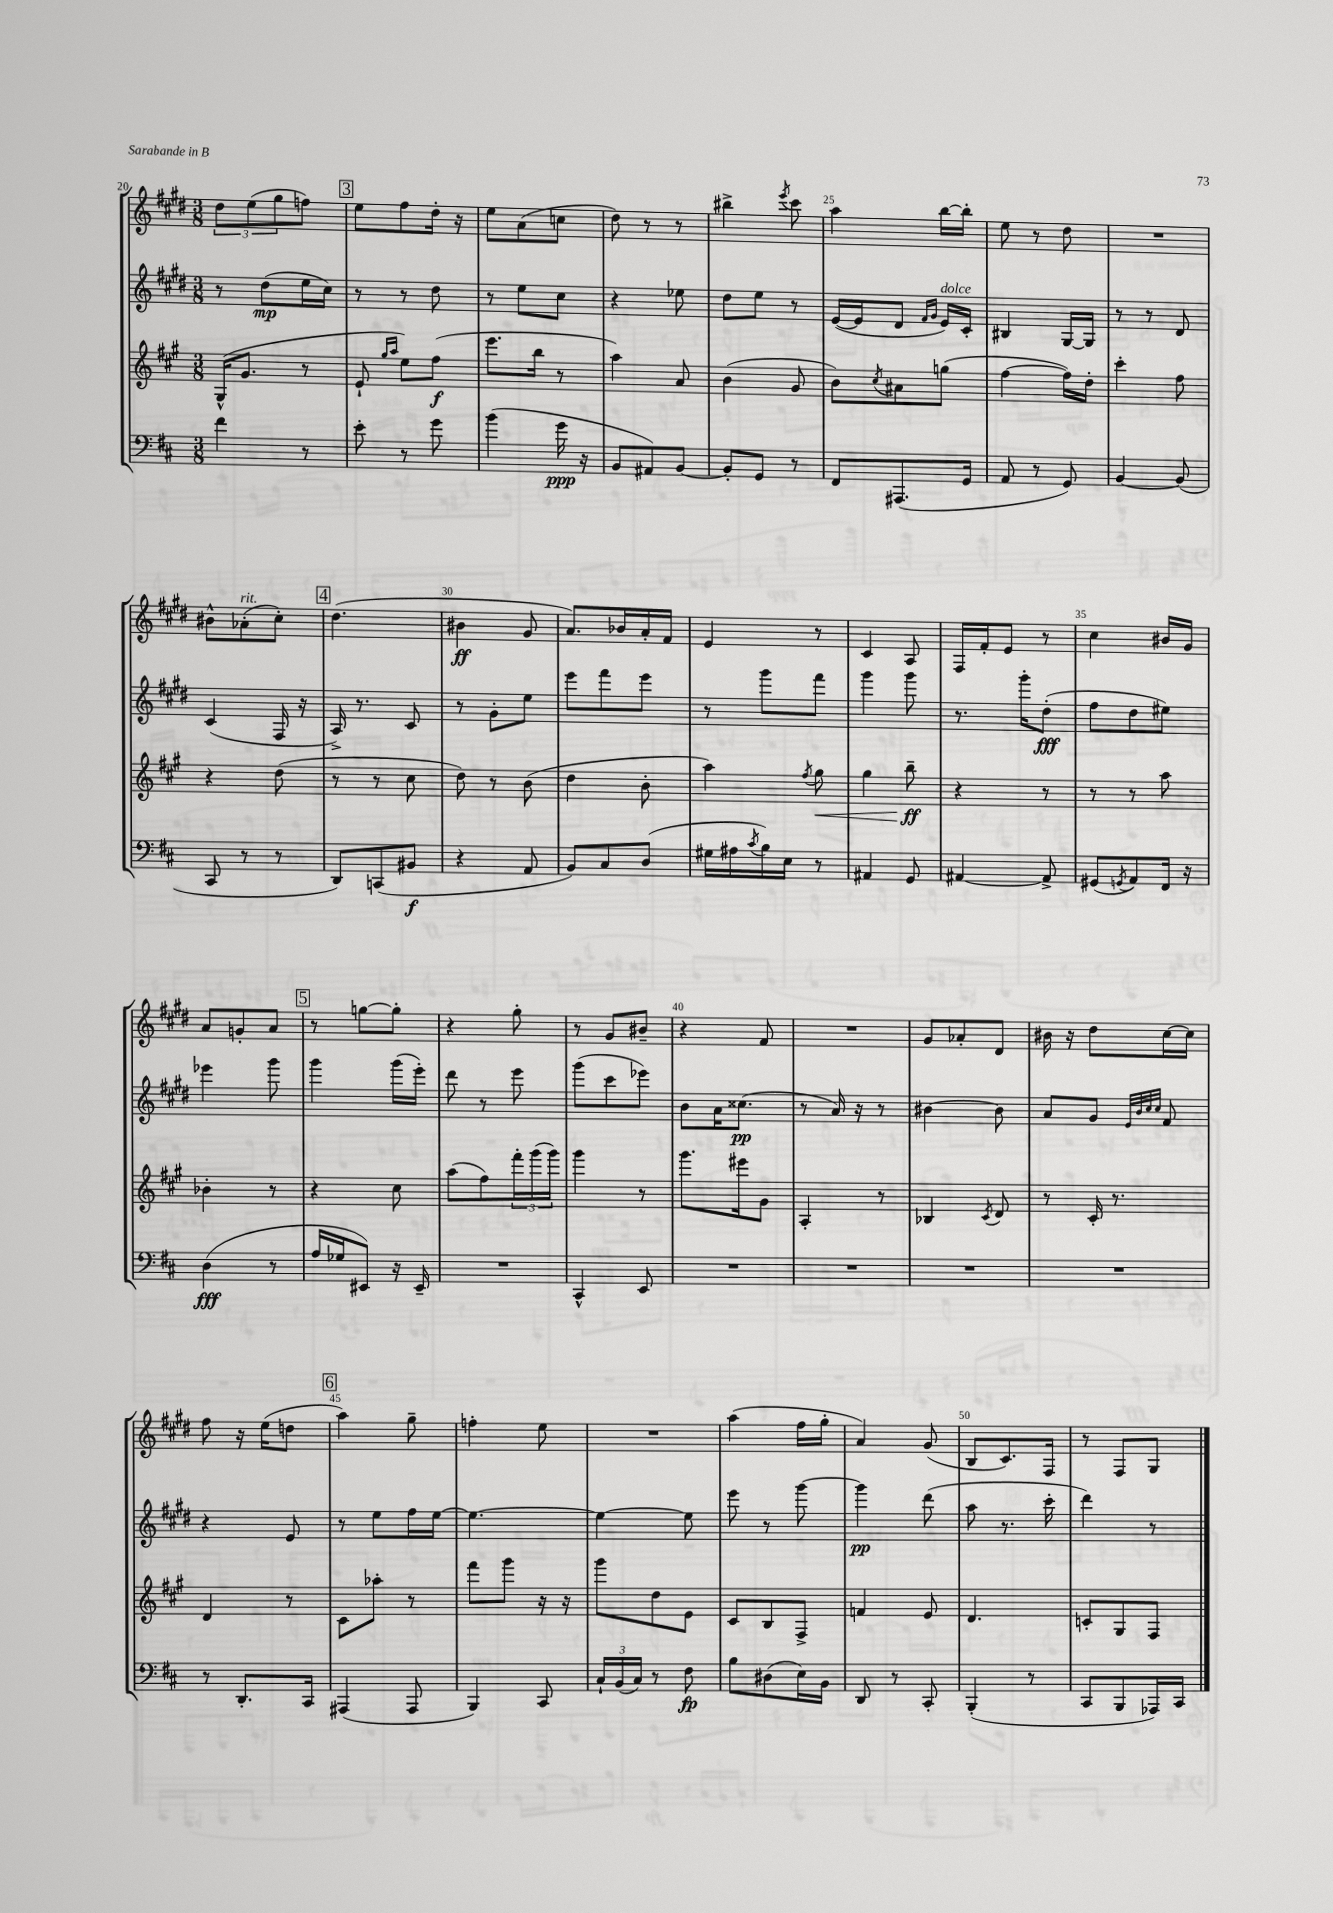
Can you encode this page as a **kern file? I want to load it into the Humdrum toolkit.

**kern	**kern	**kern	**kern
*staff4	*staff3	*staff2	*staff1
*clefF4	*clefG2	*clefG2	*clefG2
*k[f#c#]	*k[f#c#g#]	*k[f#c#g#d#]	*k[f#c#g#d#]
*M3/8	*M3/8	*M3/8	*M3/8
4f#	(16G#^^	8r	12dd#
.	8.g#	.	.
.	.	.	(12ee
.	.	(8dd#	.
.	.	.	12gg#
8r	8r	16ee	8ff)
.	.	16cc#)	.
=	=	=	=
8e'	8e`	8r	8ee
.	16qqgg#	.	.
.	16qqaa	.	.
8r	8ee)	8r	8ff#
8g	(8ff#	8dd#	16dd#'
.	.	.	16r
=	=	=	=
(4b	8.eee	8r	8ee
.	.	8ee	(8a
.	16bb	.	.
16g	8r	8cc#	8cc
16r	.	.	.
=	=	=	=
8BB	4aa)	4r	8dd#)
8AA#)	.	.	8r
[8BB	8a	8ee-	8r
=	=	=	=
8BB']	(4b	8dd#	4bb#^
8GG	.	8ee	.
.	.	.	8qeee
8r	8g#	8r	8ccc#
=	=	=	=
8FF#	8b)	([16e	4aa
.	.	16e]	.
.	8qcc#	.	.
(8.AAA#	8a#	8d#	.
.	.	16qqf#	.
.	.	16qqg#	.
.	(8gg	16e)	[16bb
16GG	.	16c#'	16bb']
=	=	=	=
8AA	[4ff#	4B#	8ee
8r	.	.	8r
8GG)	16ff#])	[16G#	8dd#
.	16dd'	16G#]	.
=	=	=	=
[4BB	4ccc#'	8r	4.r
.	.	8r	.
(8BB]	8ff#	8d#	.
=	=	=	=
8CC#	4r	(4c#	8b#^^
8r	.	.	(8a-'
8r	(8dd	16F#	8cc#')
.	.	16r	.
=	=	=	=
8DD)	8r	16A^)	(4.dd#
.	.	8.r	.
(8CC	8r	.	.
8BB#	8cc#	8c#	.
=	=	=	=
4r	8dd)	8r	4b#
.	8r	8g#'	.
8AA	(8b	8ee	8g#
=	=	=	=
8BB)	4dd	8eee	8.a)
8C#	.	8fff#	.
.	.	.	16b-
(8D	8b'	8eee	16a'
.	.	.	16f#
=	=	=	=
16G#	4aa)	8r	4e
16A#	.	.	.
8qc#	.	.	.
16B)	.	8ggg#	.
16E	.	.	.
.	8qff#	.	.
8r	8gg#	8fff#	8r
=	=	=	=
4AA#	4gg#	4ggg#	4c#
8GG	8bb~	8ggg#	8A
=	=	=	=
[4AA#	4r	8.r	16F#
.	.	.	16f#'
.	.	.	8e
.	.	16ggg#'	.
8AA#^]	8r	(8dd#'	8r
=	=	=	=
(8GG#	8r	8ff#	4cc#
8qGG	.	.	.
8AA)	8r	8dd#	.
16FF#	8aa	8ee#)	16b#
16r	.	.	16g#
=	=	=	=
(4D	4b-'	4eee-	8a
.	.	.	8g'
8r	8r	8ggg#	8a
=	=	=	=
16A	4r	4ggg#	8r
16G-	.	.	.
8EE#)	.	.	[8gg
16r	8cc#	(16ggg#	8gg']
16EE#~	.	16eee')	.
=	=	=	=
4.r	(8aa	8ddd#	4r
.	8ff#)	8r	.
.	24fff#'	8eee	8gg#'
.	(24ggg#	.	.
.	24ggg#)	.	.
=	=	=	=
4CC#^^	4ggg#	(8ggg#	8r
.	.	8ccc#	8g#
8EE	8r	8eee-)	8b#~
=	=	=	=
4.r	8.ggg#	8b	4r
.	.	16a	.
.	16eee#	(8.cc##	.
.	8g#	.	8f#
=	=	=	=
4.r	4A'	8r	4.r
.	.	16a)	.
.	.	16r	.
.	8r	8r	.
=	=	=	=
4.r	4B-	[4b#	8g#
.	.	.	8a-'
.	8qc#	.	.
.	8d	8b#]	8d#
=	=	=	=
4.r	8r	8a	16b#
.	.	.	16r
.	16c#'	8g#	8dd#
.	8.r	.	.
.	.	32qqe	.
.	.	32qqb	.
.	.	32qqcc#	.
.	.	32qqcc#	.
.	.	8f#	[16cc#
.	.	.	16cc#]
=	=	=	=
8r	4d	4r	8ff#
8.DD'	.	.	16r
.	.	.	(16ee
.	8r	8e	8dd
16CC#	.	.	.
=	=	=	=
(4AAA#	8c#	8r	4aa)
.	8aa-'	8ee	.
8AAA#	8r	16ff#	8gg#~
.	.	[16ee	.
=	=	=	=
4BBB)	8fff#	4.ee_	4ff'
.	8ggg#	.	.
8CC#	16r	.	8ee
.	16r	.	.
=	=	=	=
24C#`	8ggg#	4ee_	4.r
(24BB	.	.	.
24C#)	.	.	.
8r	8dd	.	.
8F#	8e	8ee]	.
=	=	=	=
8B	8c#	8eee	(4aa
(8D#	8B	8r	.
16E)	8F#^	[8ggg#	16ff#
16BB	.	.	16gg#'
=	=	=	=
8DD	4f	4ggg#]	4a)
8r	.	.	.
8CC#'	8e	(8ddd#	(8g#
=	=	=	=
(4BBB'	4.d	8aa	8B
.	.	8.r	8.c#)
8r	.	.	.
.	.	16ccc#'	16F#
=	=	=	=
8CC#	8c'	4ddd#)	8r
8BBB	8G#	.	8F#
16AAA-)	8F#	8r	8G#
16CC#	.	.	.
==	==	==	==
*-	*-	*-	*-
